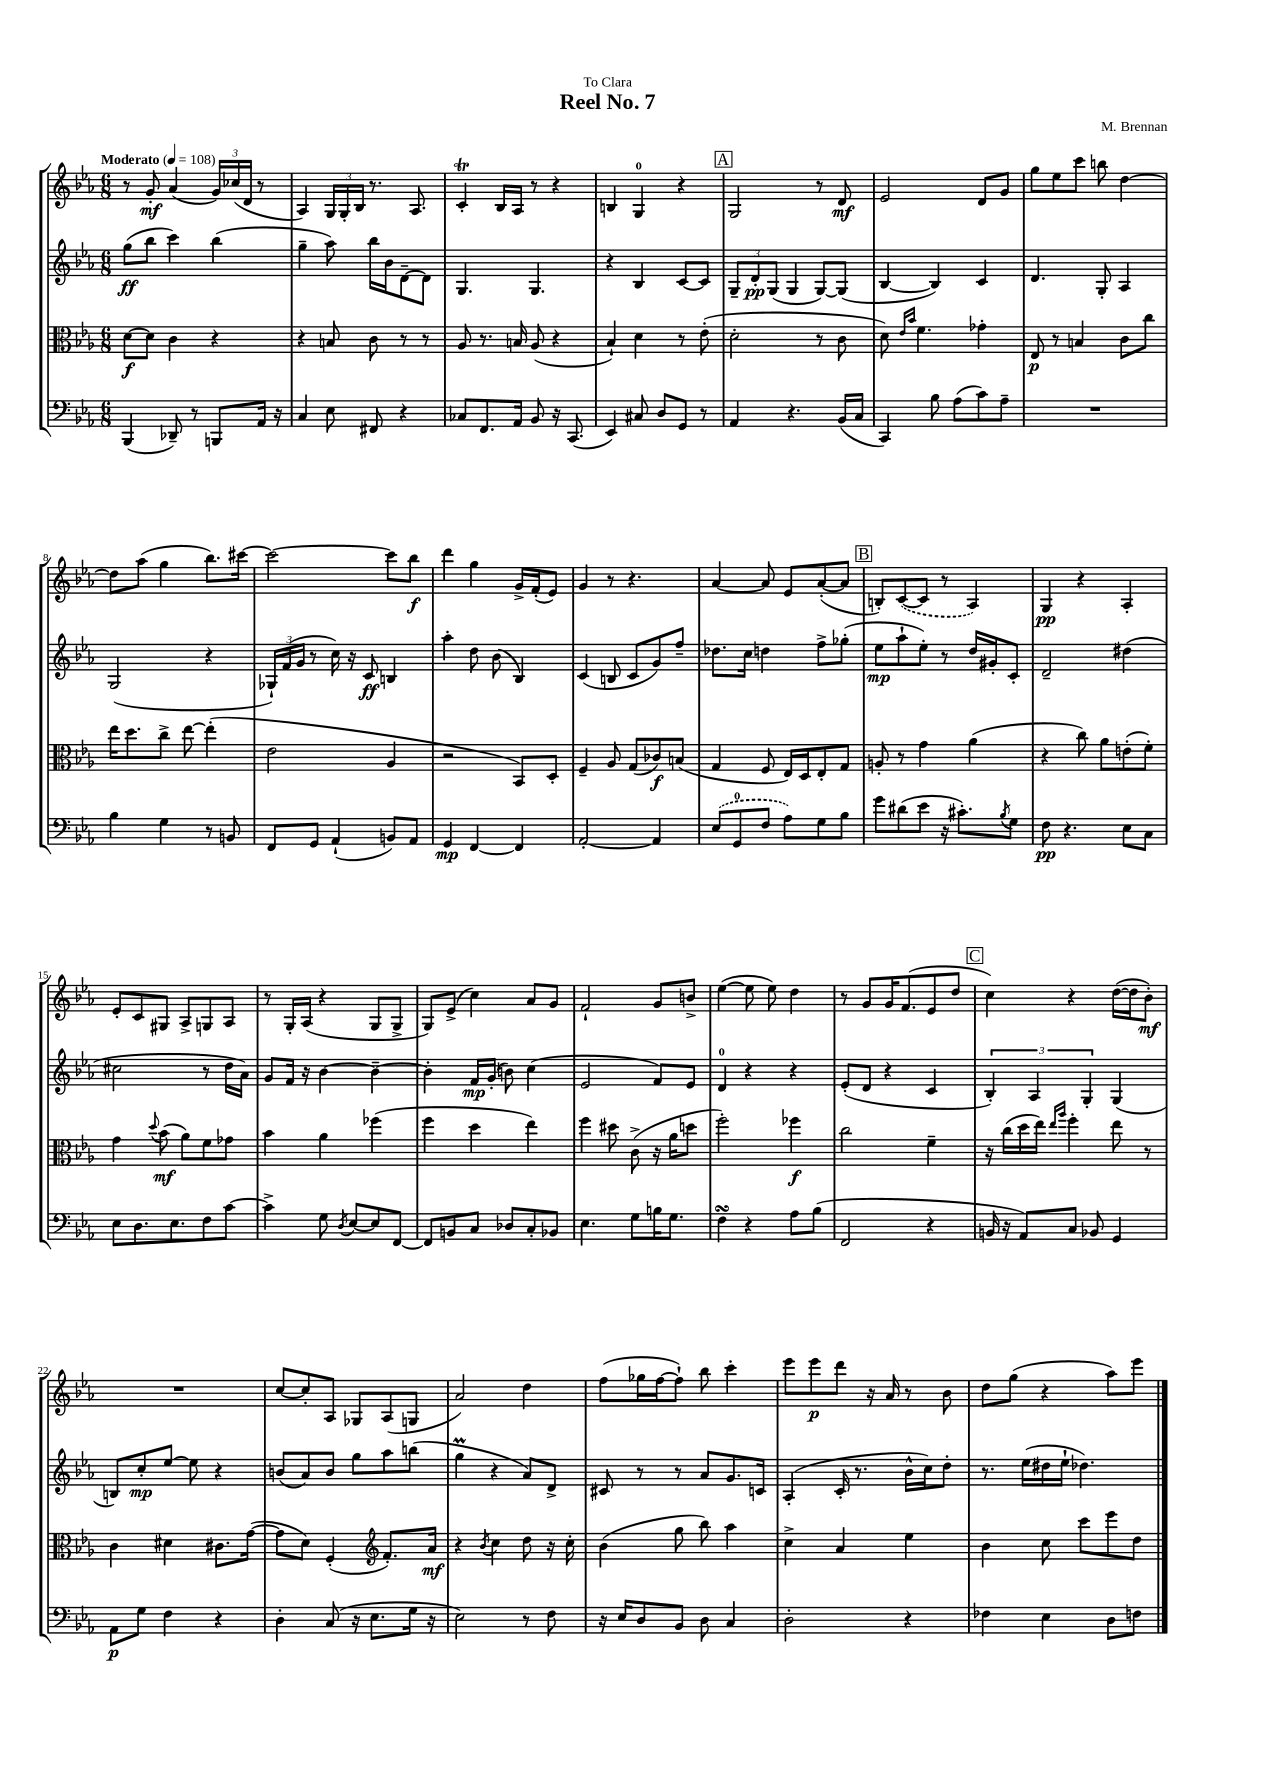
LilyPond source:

\header { title = "Reel No. 7" composer = "M. Brennan" dedication = "To Clara" }
<<
\new StaffGroup <<
\new Staff = "s0" {
    \clef treble \key ees \major \numericTimeSignature \time 6/8 \tempo "Moderato" 4 = 108
    r8 g'8-.\mf aes'4( \tuplet 3/2 { g'16) ces''16( d'16 } r8 |
    aes4) \tuplet 3/2 { g16 g16-. bes16 } r8. aes8. |
    c'4-.\trill bes16 aes16 r8 r4 |
    b4 g4-0 r4 |
    \mark \markup { \box "A" } g2 r8 d'8\mf |
    ees'2 d'8 g'8 |
    g''8 ees''8 c'''8 b''8 d''4~ |
    d''8 aes''8( g''4 bes''8.) cis'''16~ |
    cis'''2~ cis'''8 bes''8\f |
    d'''4 g''4 g'16-> f'16-.( ees'8) |
    g'4 r8 r4. |
    aes'4~ aes'8 ees'8 aes'8~-.( aes'8 |
    \mark \markup { \box "B" } b8-.) \once \slurDashed c'8~( c'8 r8 aes4) |
    g4\pp r4 aes4-. |
    ees'8-. c'8 gis8 aes8-> g8 aes8 |
    r8 g16-. aes16( r4 g8 g8-> |
    g8) ees'8->( c''4) aes'8 g'8 |
    f'2-! g'8 b'8-> |
    ees''4~( ees''8 ees''8) d''4 |
    r8 g'8 g'16 f'8.( ees'8 d''8 |
    \mark \markup { \box "C" } c''4) r4 d''16~( d''16 bes'8-.\mf) |
    R2. |
    c''8~ c''8-. aes8 ges8 aes8( g8 |
    aes'2) d''4 |
    f''8( ges''16 f''16~ f''8-!) bes''8 c'''4-. |
    ees'''8 ees'''8\p d'''8 r16 aes'16 r8 bes'8 |
    d''8 g''8( r4 aes''8) ees'''8 \bar "|." |
}
\new Staff = "s1" {
    \clef treble \key ees \major \numericTimeSignature \time 6/8
    g''8\ff( bes''8 c'''4) bes''4( |
    g''4-- aes''8) bes''16 bes'16 d'8~-- d'8 |
    g4. g4. |
    r4 bes4 c'8~ c'8 |
    \mark \markup { \box "A" } \tuplet 3/2 { g8-- d'8-.\pp g8( } g4 g8~) g8( |
    bes4~ bes4) c'4 |
    d'4. g8-. aes4 |
    g2( r4 |
    \tuplet 3/2 { ges16-!) f'16( g'16 } r8 c''16) r16 c'8\ff b4 |
    aes''4-. d''8 bes'8( bes4) |
    c'4( b8 c'8 g'8) f''8-- |
    des''8. c''16 d''4 f''8-> ges''8-.( |
    \mark \markup { \box "B" } ees''8\mp aes''8-! ees''8-.) r8 d''16 gis'16-. c'8-. |
    d'2-- dis''4( |
    cis''2 r8 d''16 aes'16) |
    g'8 f'16 r16 bes'4~ bes'4~-- |
    bes'4-. f'16\mp g'16-.( b'8) c''4( |
    ees'2 f'8) ees'8 |
    d'4-0 r4 r4 |
    ees'8-.( d'8 r4 c'4 |
    \mark \markup { \box "C" } \tuplet 3/2 { bes4-.) aes4 g4-. } g4( |
    b8) c''8-.\mp ees''8~ ees''8 r4 |
    b'8( aes'8) b'8 g''8 aes''8 b''8( |
    g''4\prall r4 aes'8) d'8-> |
    cis'8 r8 r8 aes'8 g'8. c'16 |
    aes4-.( c'16-. r8. bes'16-^ c''16) d''8-. |
    r8. ees''16( dis''16 ees''16-! des''4.) \bar "|." |
}
\new Staff = "s2" {
    \clef alto \key ees \major \numericTimeSignature \time 6/8
    d'8~\f d'8 c'4 r4 |
    r4 b8 c'8 r8 r8 |
    aes8 r8. b16 aes8( r4 |
    bes4-!) d'4 r8 ees'8-.( |
    \mark \markup { \box "A" } d'2-. r8 c'8 |
    d'8) \grace { ees'16 bes'16 } f'4. ges'4-. |
    ees8\p r8 b4 c'8 c''8 |
    ees''16 d''8. c''8-> ees''8~ ees''4-.( |
    ees'2 aes4 |
    r2 bes,8) d8-. |
    f4-- aes8 g8( ces'8\f) b8( |
    g4 f8 ees16) d16 ees8-. g8 |
    \mark \markup { \box "B" } a8-. r8 g'4 aes'4( |
    r4 c''8) aes'8 e'8-.( f'8-.) |
    g'4 \appoggiatura { d''8 } bes'8\mf( aes'8) f'8 ges'8 |
    bes'4 aes'4 fes''4( |
    f''4 d''4 ees''4) |
    f''4 dis''8 c'8->( r16 aes'16 d''8 |
    f''2-.) fes''4\f |
    c''2 f'4-- |
    \mark \markup { \box "C" } r16 c''16( d''16 ees''16) \grace { ees''16 aes''16 } f''4-. ees''8 r8 |
    c'4 dis'4 cis'8. g'16~( |
    g'8 d'8) f4-.( \clef treble f'8.-.) aes'16\mf |
    r4 \acciaccatura { bes'8 } c''4 d''8 r16 c''16-. |
    bes'4( g''8 bes''8) aes''4 |
    c''4-> aes'4 ees''4 |
    bes'4 c''8 c'''8 ees'''8 d''8 \bar "|." |
}
\new Staff = "s3" {
    \clef bass \key ees \major \numericTimeSignature \time 6/8
    bes,,4( des,8--) r8 b,,8 aes,16 r16 |
    c4 ees8 fis,8 r4 |
    ces8 f,8. aes,16 bes,8 r16 c,8.( |
    ees,4) cis8 d8 g,8 r8 |
    \mark \markup { \box "A" } aes,4 r4. bes,16( c16 |
    c,4) bes8 aes8( c'8) aes8-- |
    R2. |
    bes4 g4 r8 b,8 |
    f,8 g,8 aes,4-!( b,8) aes,8 |
    g,4\mp f,4~ f,4 |
    aes,2~-. aes,4 |
    \once \slurDashed ees8( g,8-0 f8 aes8) g8 bes8 |
    \mark \markup { \box "B" } g'8 dis'8( ees'8 r16 cis'8.-.) \acciaccatura { bes8 } g8 |
    f8\pp r4. ees8 c8 |
    ees8 d8. ees8. f8 c'8~ |
    c'4-> g8 \acciaccatura { d8 } ees8~ ees8 f,8~ |
    f,8 b,8 c8 des8 c8-. bes,8 |
    ees4. g8 b16 g8. |
    f4\turn r4 aes8 bes8( |
    f,2 r4 |
    \mark \markup { \box "C" } b,16 r16 aes,8) c8 bes,8 g,4 |
    aes,8\p g8 f4 r4 |
    d4-. c8( r16 ees8. g16 r16 |
    ees2) r8 f8 |
    r16 ees16 d8 bes,8 d8 c4 |
    d2-. r4 |
    fes4 ees4 d8 f8 \bar "|." |
}
>>
>>
